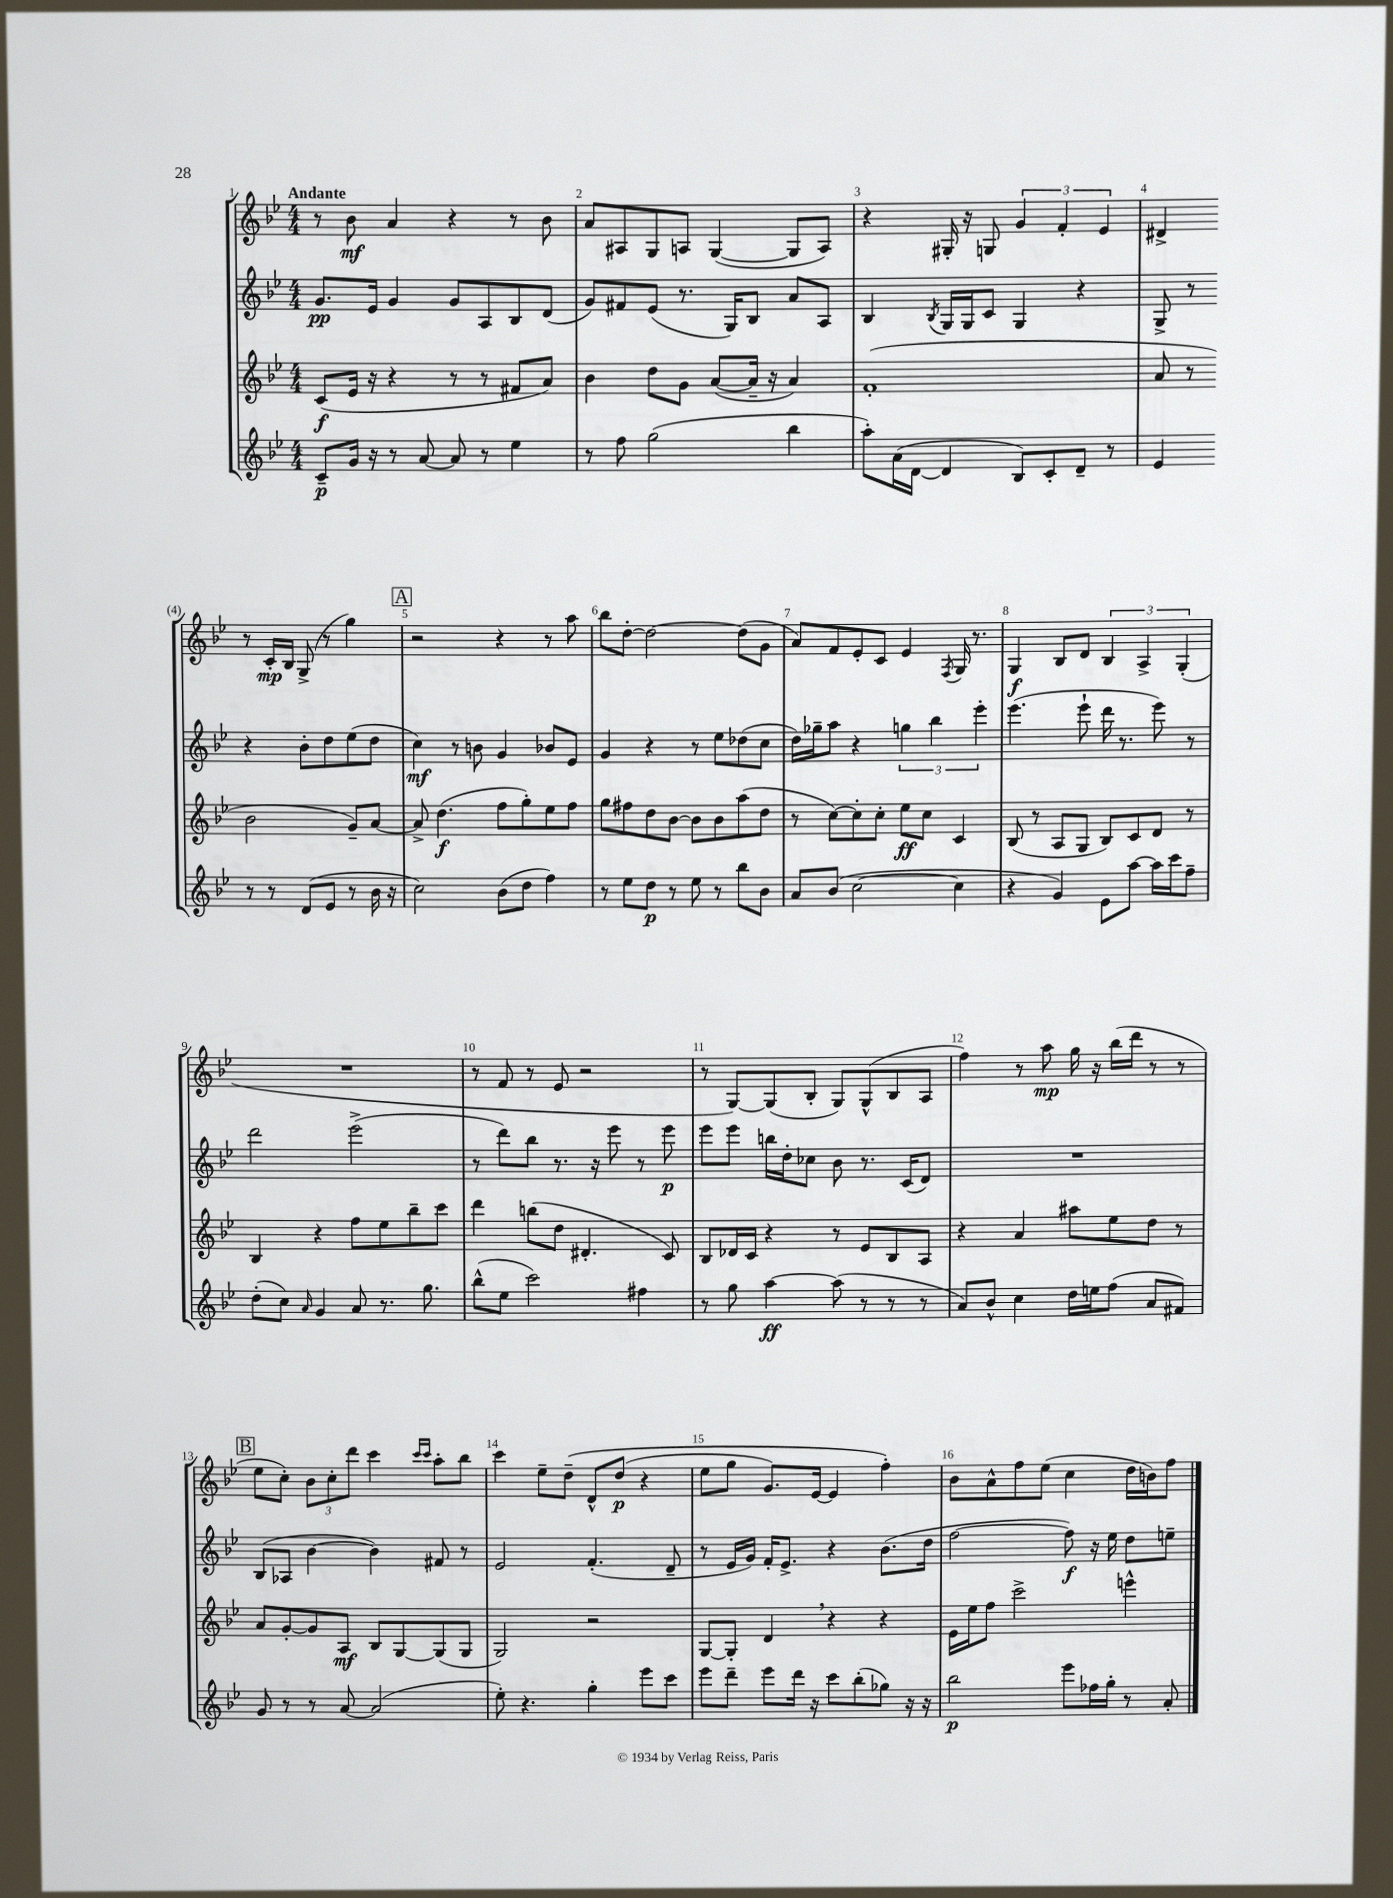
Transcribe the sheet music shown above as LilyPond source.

<<
\new StaffGroup <<
\new Staff = "s0" {
    \clef treble \key bes \major \numericTimeSignature \time 4/4 \tempo "Andante"
    r8 bes'8\mf a'4 r4 r8 bes'8 |
    a'8 ais8 g8 a8 g4~( g8 a8) |
    r4 gis16-. r16 g8 \tuplet 3/2 { g'4 f'4-. ees'4 } |
    dis'4-> r8 c'16-.\mp bes16 g8->( r8 g''4) |
    \mark \markup { \box "A" } r2 r4 r8 a''8 |
    bes''8 d''8~-. d''2~ d''8( g'8 |
    a'8) f'8 ees'8-. c'8 ees'4 \acciaccatura { f8 } g16 r8. |
    g4\f bes8 d'8 \tuplet 3/2 { bes4 a4-> g4-.( } |
    R1 |
    r8 f'8 r8 ees'8 r2 |
    r8 g8~) g8( bes8-. g8) g8-^( bes8 a8 |
    f''4) r8 a''8\mp g''16 r16 bes''16( d'''16 r8 r8 |
    \mark \markup { \box "B" } ees''8 c''8-.) \tuplet 3/2 { bes'8 c''8-. d'''8 } c'''4 \grace { c'''16 c'''16 } a''8-. bes''8 |
    c'''4 ees''8-- d''8--\( d'8-^ d''8\p( r4 |
    ees''8 g''8 g'8.) ees'16~ ees'4 f''4-.\) |
    bes'8 a'8-^ f''8 ees''8( c''4 d''16 b'16) f''8 \bar "|." |
}
\new Staff = "s1" {
    \clef treble \key bes \major \numericTimeSignature \time 4/4
    g'8.\pp ees'16 g'4 g'8 a8 bes8 d'8( |
    g'8) fis'8 ees'8( r8. g16) bes8 a'8 a8 |
    bes4 \acciaccatura { bes8 } g16 g16 c'8 g4 r4 |
    g8-> r8 r4 bes'8-. d''8 ees''8( d''8 |
    \mark \markup { \box "A" } c''4\mf) r8 b'8 g'4 bes'8 ees'8 |
    g'4 r4 r8 ees''8 des''8( c''8 |
    d''16) ges''16-- a''8 r4 \tuplet 3/2 { g''4 bes''4 ees'''4-. } |
    ees'''4.( ees'''8-! d'''16 r8. ees'''8) r8 |
    d'''2 ees'''2->( |
    r8 d'''8) bes''8 r8. r16 ees'''8 r8 ees'''8\p |
    ees'''8 ees'''8 b''16 d''16-. ces''8 bes'8 r8. c'16( d'8) |
    R1 |
    \mark \markup { \box "B" } bes8( aes8 bes'4~ bes'4) fis'8 r8 |
    ees'2 f'4.-.( d'8-- |
    r8 ees'16 g'16) f'16-. ees'8.-> r4 bes'8.( d''16 |
    f''2~ f''8\f) r16 ees''16 d''8 e''8-- \bar "|." |
}
\new Staff = "s2" {
    \clef treble \key bes \major \numericTimeSignature \time 4/4
    c'8\f( ees'16 r16 r4 r8 r8 fis'8 a'8) |
    bes'4 d''8 g'8 a'8~( a'16-- r16 a'4) |
    f'1-.( |
    a'8 r8 bes'2 g'8--) a'8~ |
    \mark \markup { \box "A" } a'8-> d''4.\f( f''8 g''8-.) ees''8 f''8 |
    g''8 fis''8 d''8 bes'8~ bes'8 bes'8 a''8( d''8 |
    r8 c''8~) c''8-. c''8-. ees''8\ff c''8 c'4 |
    bes8( r8 a8 g8 bes8) c'8 d'8 r8 |
    bes4 r4 f''8 ees''8 bes''8-- c'''8 |
    d'''4 b''8( d''8 dis'4.-. c'8) |
    bes8 des'16 c'16 r4 r8 ees'8 bes8 a8 |
    r4 a'4 ais''8 ees''8 d''8 r8 |
    \mark \markup { \box "B" } a'8 g'8~-. g'8 a8\mf bes8 g8~ g8( g8 |
    g2) r2 |
    g8~ g8-. d'4 \breathe r4 r4 |
    ees'16 ees''16 f''8 c'''2-> e'''4-^ \bar "|." |
}
\new Staff = "s3" {
    \clef treble \key bes \major \numericTimeSignature \time 4/4
    c'8--\p g'16 r16 r8 a'8~ a'8 r8 ees''4 |
    r8 f''8 g''2( bes''4 |
    a''8-.) a'16( d'16~ d'4 bes8) c'8-. d'8-- r8 |
    ees'4 r8 r8 d'8( ees'8 r8 bes'16 r16 |
    \mark \markup { \box "A" } c''2) bes'8( d''8 f''4) |
    r8 ees''8 d''8\p r8 ees''8 r8 bes''8 bes'8 |
    a'8 bes'8( c''2~ c''4 |
    r4 g'4) ees'8 a''8~ a''16 c'''16 f''8-- |
    d''8-.( c''8) \grace { a'16 } g'4 a'8 r8. g''8. |
    bes''8-^( ees''8 c'''2) fis''4 |
    r8 g''8 a''4~\ff a''8( r8 r8 r8 |
    a'8) bes'8-^ c''4 d''16 e''16 f''8( a'8 fis'8) |
    \mark \markup { \box "B" } g'8 r8 r8 a'8~ a'2( |
    ees''8-.) r4. g''4-. ees'''8 c'''8 |
    ees'''8 d'''8-- ees'''8 d'''16 r16 c'''8 bes''8-.( ges''8) r16 r16 |
    bes''2\p ees'''8 fes''16 g''16-. r8 a'8-. \bar "|." |
}
>>
>>
\layout { \context { \Score \override BarNumber.break-visibility = ##(#f #t #t) barNumberVisibility = #all-bar-numbers-visible } }
